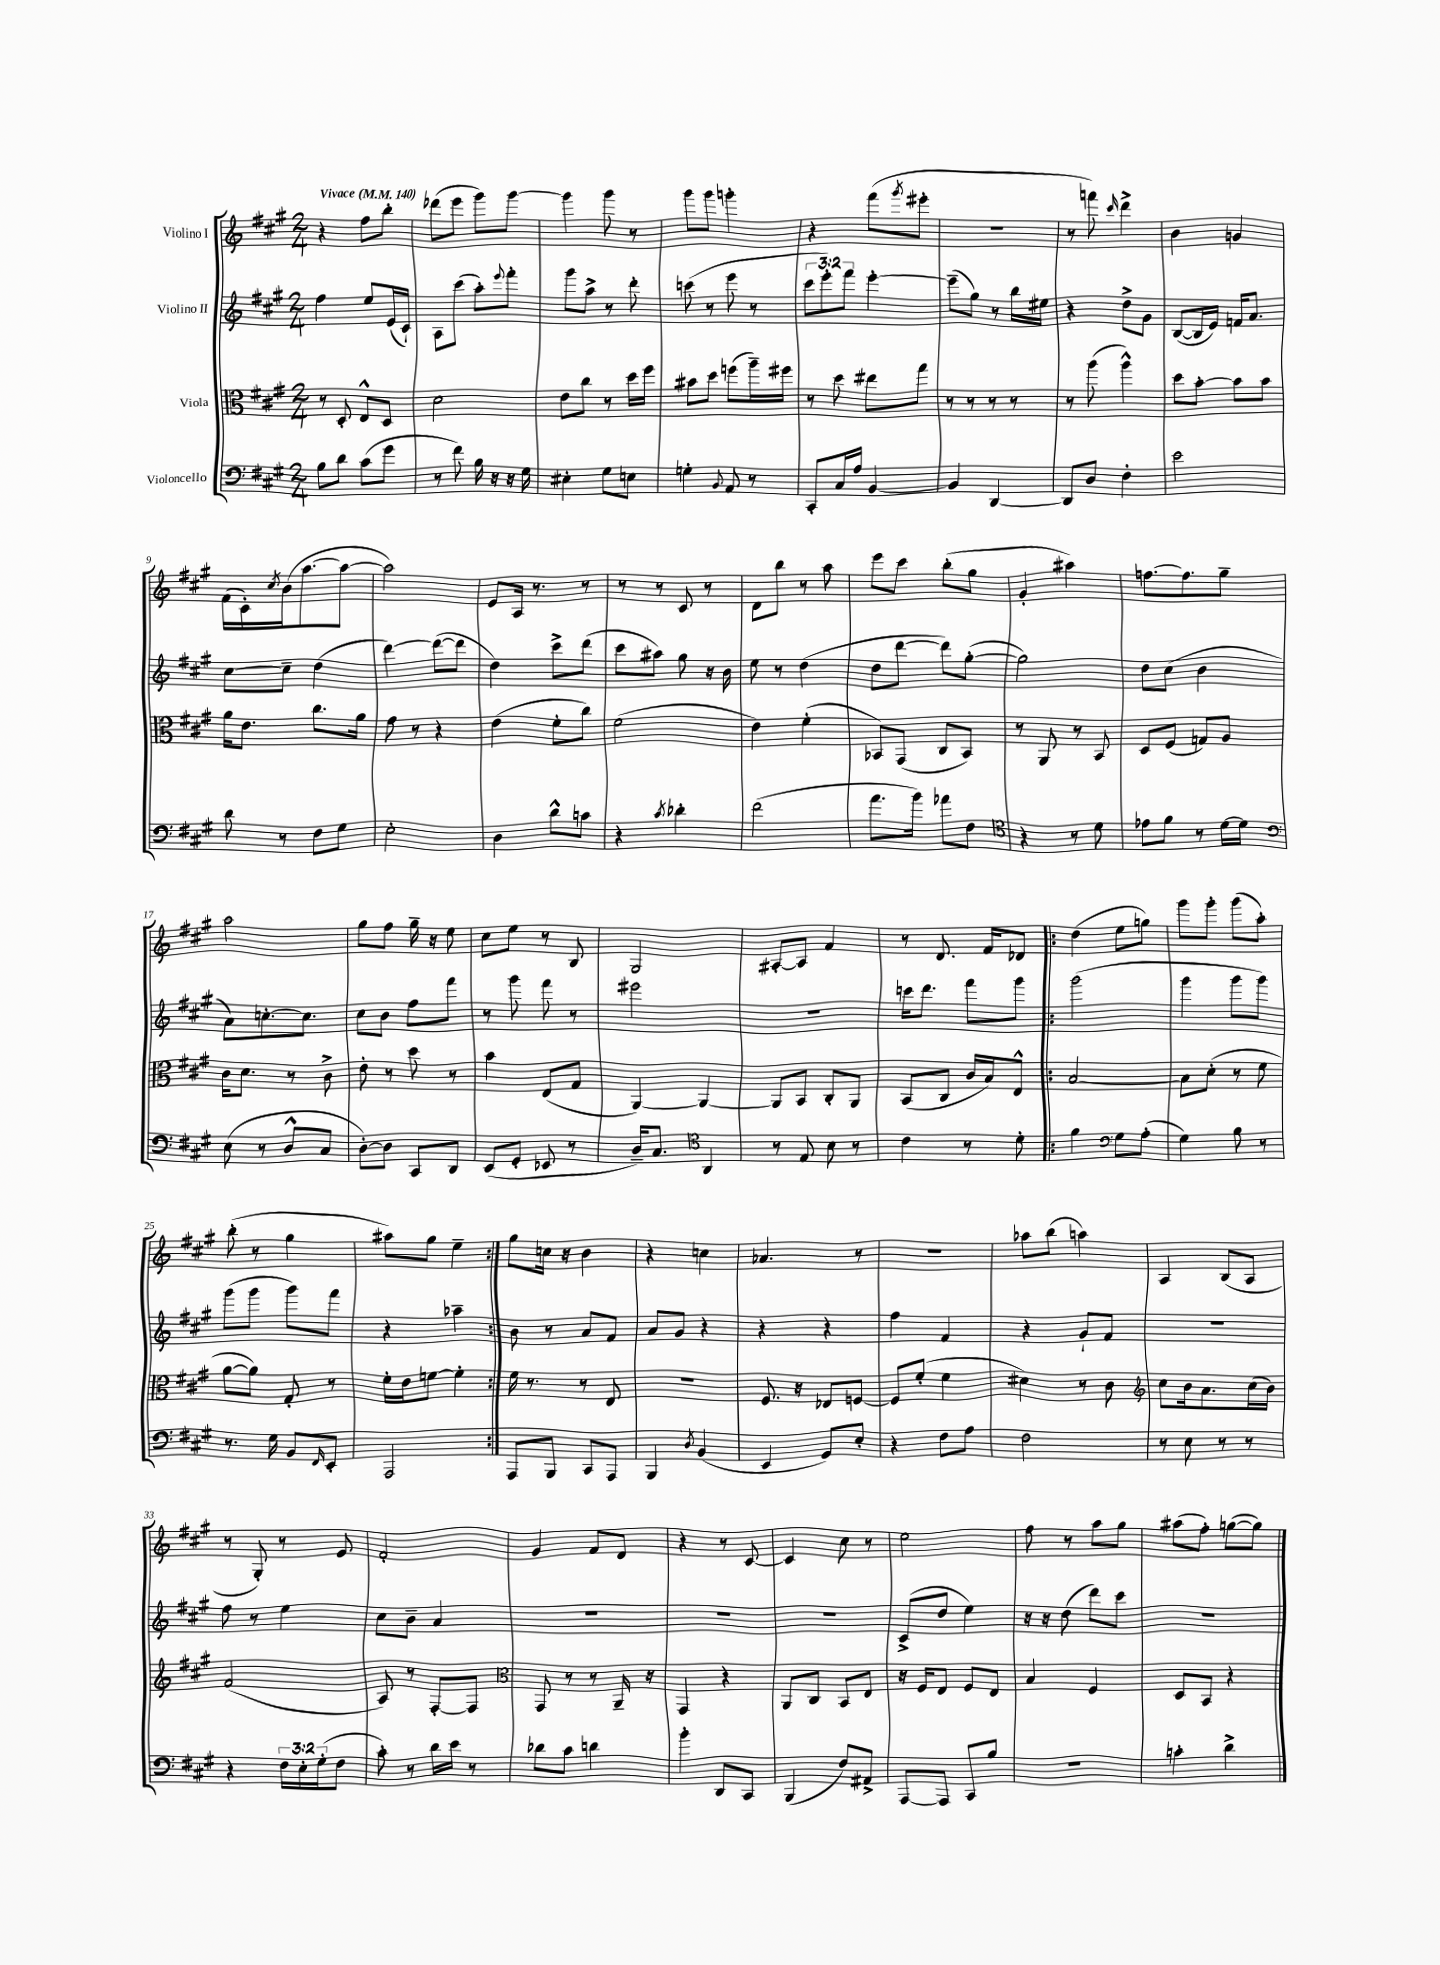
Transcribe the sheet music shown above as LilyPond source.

<<
\new StaffGroup <<
\new Staff = "s0" \with { instrumentName = "Violino I" } {
    \clef treble \key a \major \numericTimeSignature \time 2/4 \tempo "Vivace" 4 = 140
    r4 fis''8 b''8-. |
    des'''8( e'''8 gis'''8) gis'''8~ |
    gis'''4 gis'''8 r8 |
    gis'''8 gis'''8 g'''4-. |
    r4 fis'''8( \acciaccatura { gis'''8 } eis'''8-. |
    R2 |
    r8 f'''8) \grace { cis'''16 } d'''4-> |
    b'4 g'4 |
    fis'16( cis'16-.) \acciaccatura { cis''8 } b'16( a''8.~ a''8~ |
    a''2) |
    e'8 a16 r8. r8 |
    r8 r8 cis'8 r8 |
    d'8 b''8 r8 a''8 |
    e'''8 cis'''8 b''8-.( gis''8 |
    gis'4-. ais''4) |
    f''8.~ f''8. gis''8-- |
    a''2 |
    gis''8 fis''8 gis''16-- r16 e''8 |
    cis''8 e''8 r8 b8 |
    gis2 |
    ais8~-. ais8 fis'4 |
    r8 d'8. fis'16 des'8 |
    \repeat volta 2 { d''4( e''8 g''8) |
    gis'''8 gis'''8-. gis'''8( a''8-.) |
    b''8-.( r8 gis''4 |
    ais''8) gis''8 e''4-- | }
    gis''8 c''16 r16 b'4 |
    r4 c''4 |
    aes'4. r8 |
    r2 |
    aes''8 b''8( a''4) |
    a4 b8( a8 |
    r8 gis8-.) r8 e'8 |
    fis'2-. |
    gis'4 fis'8 d'8 |
    r4 r8 cis'8~ |
    cis'4 cis''8 r8 |
    e''2 |
    fis''8 r8 a''8 gis''8 |
    ais''8( fis''8-.) g''8~( g''8) \bar "|." |
}
\new Staff = "s1" \with { instrumentName = "Violino II" } {
    \clef treble \key a \major \numericTimeSignature \time 2/4 \override Staff.TupletNumber.text = #tuplet-number::calc-fraction-text
    fis''4 e''8 e'16( cis'16-!) |
    a8 cis'''8( a''8-.) \appoggiatura { e'''8 } fis'''8-. |
    gis'''8 a''8-> r8 d'''8-. |
    c'''8( r8 e'''8 r8 |
    \tuplet 3/2 { cis'''8 e'''8-.) fis'''8 } e'''4~-. |
    e'''8--( gis''8) r8 b''16 eis''16 |
    r4 d''8-> gis'8 |
    b8~( b16 e'16) f'16 a'8. |
    cis''8~ cis''8-- d''4( |
    d'''4~) d'''8~( d'''8 |
    d''4) cis'''8-> d'''8( |
    cis'''8 ais''8) gis''8 r16 b'16 |
    e''8 r8 d''4( |
    d''8 d'''8~ d'''8) gis''8~-.( |
    gis''2) |
    d''8 cis''8( b'4 |
    a'8) c''8.~-. c''8. |
    cis''8 b'8 fis''8 fis'''8 |
    r8 gis'''8 fis'''8 r8 |
    eis'''2 |
    R2 |
    c'''16 d'''8. fis'''8 gis'''8 |
    \repeat volta 2 { gis'''2( |
    gis'''4 gis'''8 gis'''8) |
    gis'''8( gis'''8 gis'''8) fis'''8 |
    r4 aes''4-- | }
    b'8 r8 a'8 fis'8 |
    a'8 gis'8 r4 |
    r4 r4 |
    fis''4 fis'4 |
    r4 gis'8-! fis'8 |
    R2 |
    fis''8 r8 e''4 |
    cis''8 b'8-- a'4 |
    R2 |
    R2 |
    R2 |
    cis'8->( d''8 e''4) |
    r16 r16 d''8( d'''8) cis'''8 |
    R2 \bar "|." |
}
\new Staff = "s2" \with { instrumentName = "Viola" } {
    \clef alto \key a \major \numericTimeSignature \time 2/4
    r8 d8-. e8-^ d8 |
    d'2 |
    e'8 cis''8 r8 d''16 fis''16 |
    bis'8 d''8 f''8( a''16--) fis''16 |
    r8 d''8 eis''8 gis''8 |
    r8 r8 r8 r8 |
    r8 a''8( a''4-^) |
    d''8 b'8~-. b'8 b'8 |
    a'16 e'8. cis''8. a'16 |
    gis'8 r8 r4 |
    e'4( fis'8-. cis''8) |
    fis'2( |
    e'4) fis'4-.( |
    bes,8) gis,8( cis8 bes,8) |
    r8 a,8 r8 b,8 |
    d8 fis8( g8) a8 |
    cis'16 d'8. r8 cis'8-> |
    e'8-. r8 d''8 r8 |
    b'4 e8( gis8 |
    a,4~) a,4~ |
    a,8 b,8 cis8-. a,8 |
    b,8( cis8 cis'16 b16) e8-^ |
    \repeat volta 2 { b2~ |
    b8 d'8-.( r8 fis'8 |
    a'8~ a'8) gis8-. r8 |
    fis'16-. e'16 f'8~ f'4-. | }
    fis'16 r8. r8 e8 |
    R2 |
    fis8. r16 ees8 f8~ |
    f8 fis'8-.( fis'4 |
    dis'4) r8 cis'8 |
    \clef treble cis''8 b'16 a'8. cis''16( b'16) |
    fis'2( |
    a8) r8 fis8~-. fis8 |
    \clef alto gis,8 r8 r8 a,16-- r16 |
    gis,4 r4 |
    a,8 cis8 b,8 e8 |
    r16 fis16 e8 fis8 e8 |
    b4 fis4 |
    d8 b,8 r4 \bar "|." |
}
\new Staff = "s3" \with { instrumentName = "Violoncello" } {
    \clef bass \key a \major \numericTimeSignature \time 2/4 \override Staff.TupletNumber.text = #tuplet-number::calc-fraction-text
    b8 d'8 cis'8( gis'8 |
    r8 fis'8) b16 r16 r16 gis16 |
    eis4-. gis8 e8 |
    g4-. \appoggiatura { b,8 } a,8 r8 |
    cis,8-. cis16 a16 b,4~ |
    b,4 d,4~ |
    d,8 d8 fis4-. |
    e'2 |
    d'8 r8 fis8 gis8 |
    e2-. |
    d4 d'8-^ c'8 |
    r4 \acciaccatura { cis'8 } des'4-. |
    fis'2( |
    a'8. b'16) aes'8 fis8 |
    \clef tenor r4 r8 d'8 |
    ees'8 fis'8 r8 d'16~ d'16 |
    \clef bass e8( r8 d8-^ cis8 |
    d8~-.) d8 cis,8 d,8 |
    e,8( gis,8-. ees,8 r8 |
    d16--) cis8. \clef tenor a,4 |
    r8 e8 b8 r8 |
    cis'4 r8 d'8-. |
    \repeat volta 2 { fis'4 \clef bass gis8 a8-.( |
    gis4) b8 r8 |
    r8. gis16 b,8 \grace { fis,16 } e,8-. |
    a,,2 | }
    a,,8 b,,8 cis,8 a,,8 |
    b,,4 \acciaccatura { d8 } b,4( |
    e,4 gis,8) e8-. |
    r4 fis8 a8 |
    fis2 |
    r8 e8 r8 r8 |
    r4 \tuplet 3/2 { fis16 e16-. gis16-.( } fis8 |
    cis'8-.) r8 d'16 e'16 r8 |
    des'8 cis'8 d'4 |
    b'4-. d,8 cis,8 |
    b,,4( fis8) ais,8-> |
    a,,8~ a,,8 cis,8 b8 |
    r2 |
    c'4-. d'4-> \bar "|." |
}
>>
>>
